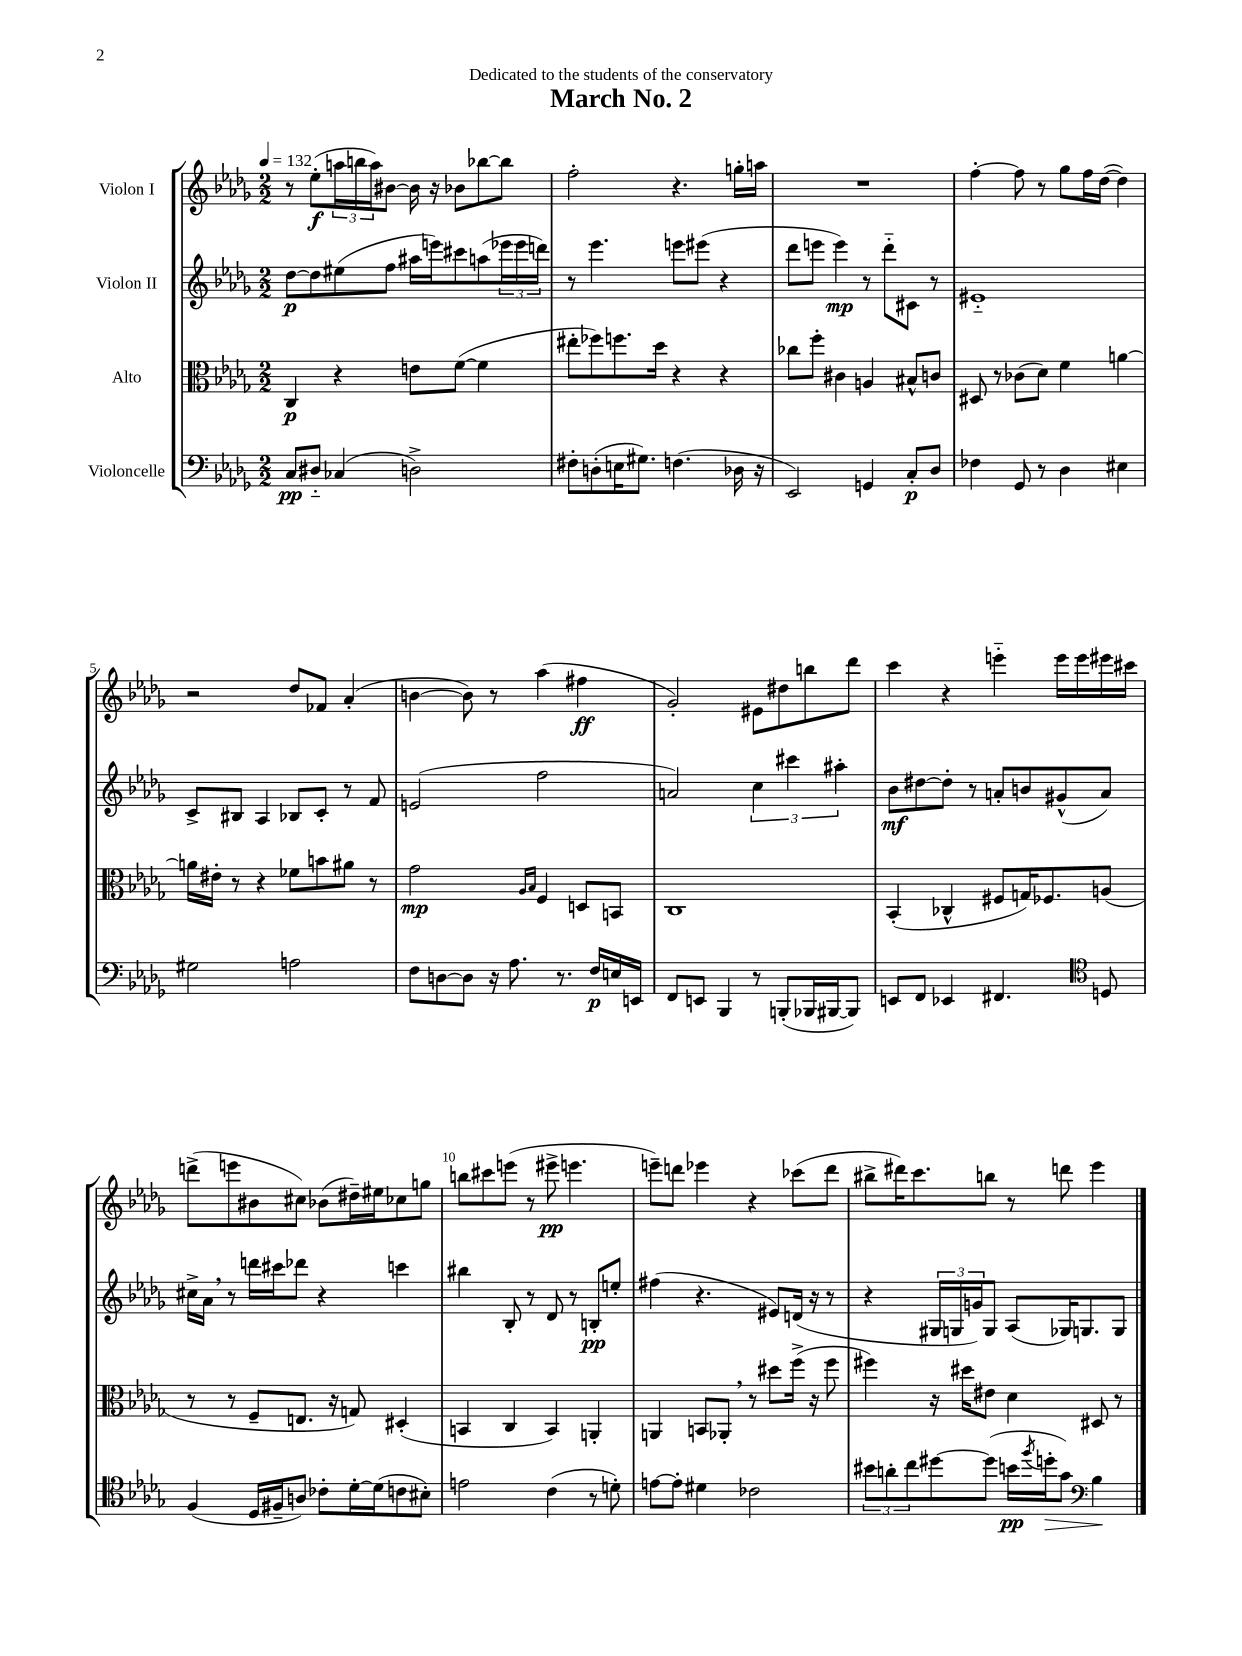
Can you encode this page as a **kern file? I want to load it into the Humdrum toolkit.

**kern	**dynam	**kern	**dynam	**kern	**dynam	**kern	**dynam
*part4	*part4	*part3	*part3	*part2	*part2	*part1	*part1
*staff4	*staff4	*staff3	*staff3	*staff2	*staff2	*staff1	*staff1
*I"Violoncelle	*	*I"Alto	*	*I"Violon II	*	*I"Violon I	*
*clefF4	*	*clefC3	*	*clefG2	*	*clefG2	*
*k[b-e-a-d-g-]	*	*k[b-e-a-d-g-]	*	*k[b-e-a-d-g-]	*	*k[b-e-a-d-g-]	*
*M2/2	*	*M2/2	*	*M2/2	*	*M2/2	*
*MM132	*	*MM132	*	*MM132	*	*MM132	*
=1	=1	=1	=1	=1	=1	=1	=1
8C/L	pp	4C/	p	[8dd-\L	p	8r	.
8D#X/J	.	.	.	8dd-\]	.	(8ee-'\L	f
(4C-X/	.	4r	.	(8ee#X\	.	24aan\L	.
.	.	.	.	.	.	24bbn\	.
.	.	.	.	.	.	24aa\J)	.
.	.	.	.	8ff\J	.	[8b#X\J	.
2Dn^\)	.	8en\L	.	16aa#X\LL	.	16b#\]	.
.	.	.	.	16eeen\J)	.	16r	.
.	.	([8f\J	.	8ccc#X\	.	8b-X\L	.
.	.	4f\]	.	(8aan\	.	[8bb-X\	.
.	.	.	.	24eee-X\L	.	8bb-\J]	.
.	.	.	.	24eee-\	.	.	.
.	.	.	.	24dddn\JJ)	.	.	.
=2	=2	=2	=2	=2	=2	=2	=2
8F#X'\L	.	8ee#X'\L	.	8r	.	2ff'\	.
(8Dn'\	.	8ff-X\)	.	4.eee-\	.	.	.
16En\K	.	8.ffn\	.	.	.	.	.
8.G#X\J)	.	.	.	.	.	.	.
.	.	16dd-\Jk	.	.	.	.	.
(4.Fn\	.	4r	.	8eeen\L	.	4.r	.
.	.	.	.	(8eee#X\J	.	.	.
.	.	4r	.	4r	.	.	.
16D-X\	.	.	.	.	.	16ggn'\LL	.
16r	.	.	.	.	.	16aan\JJ	.
=3	=3	=3	=3	=3	=3	=3	=3
2EE-/)	.	8cc-X\L	.	8ddd-\L	.	1r	.
.	.	8ff'\J	.	8eeen\J	.	.	.
.	.	4c#X\	.	4eee\)	mp	.	.
4GGn/	.	4An/	.	8r	.	.	.
.	.	.	.	8ddd-\L	.	.	.
8C'/L	p	8B#X^^/L	.	8c#X\J	.	.	.
8D-/J	.	8cn/J	.	8r	.	.	.
=4	=4	=4	=4	=4	=4	=4	=4
4F-X\	.	8D#X/	.	1e#X	.	[4ff'\	.
.	.	8r	.	.	.	.	.
8GG-/	.	(8c-X\L	.	.	.	8ff\]	.
8r	.	8d-\J)	.	.	.	8r	.
4D-\	.	4f\	.	.	.	8gg-\L	.
.	.	.	.	.	.	16ff\L	.
.	.	.	.	.	.	([16dd-\JJ	.
4E#X\	.	[4an\	.	.	.	4dd-\])	.
!!LO:LB:g=z
=5	=5	=5	=5	=5	=5	=5	=5
2G#X\	.	16an\LL]	.	8c^/L	.	2r	.
.	.	16e#X'\JJ	.	.	.	.	.
.	.	8r	.	8B#X/J	.	.	.
.	.	4r	.	4A-/	.	.	.
2An\	.	8f-X\L	.	8B-X/L	.	8dd-/L	.
.	.	8bn\	.	8c'/J	.	8f-X/J	.
.	.	8a#X\J	.	8r	.	(4a-'/	.
.	.	8r	.	8f/	.	.	.
=6	=6	=6	=6	=6	=6	=6	=6
8F\L	.	2g-\	mp	(2en/	.	[4bn\	.
[8Dn\	.	.	.	.	.	.	.
8D\J]	.	.	.	.	.	8b\])	.
16r	.	.	.	.	.	8r	.
8.A-\	.	.	.	.	.	.	.
.	.	16qqA-/LL	.	.	.	.	.
.	.	16qqB-/JJ	.	.	.	.	.
.	.	4F/	.	2ff\	.	(4aa-\	.
8.r	.	.	.	.	.	.	.
.	.	8Dn/L	.	.	.	4ff#X\	ff
16F/LL	p	.	.	.	.	.	.
16En/	.	8BBn/J	.	.	.	.	.
16EEn/JJ	.	.	.	.	.	.	.
=7	=7	=7	=7	=7	=7	=7	=7
8FF/L	.	1C	.	2an/)	.	2g-'/)	.
8EEn/J	.	.	.	.	.	.	.
4BBB-/	.	.	.	.	.	.	.
8r	.	.	.	6cc\	.	8e#X\L	.
(8BBBn'/L	.	.	.	.	.	8dd#X\	.
.	.	.	.	6ccc#X\	.	.	.
16BBB-X/L	.	.	.	.	.	8bbn\	.
[16BBB#X/J	.	.	.	.	.	.	.
.	.	.	.	6aa#X'\	.	.	.
8BBB#/J])	.	.	.	.	.	8ddd-\J	.
=8	=8	=8	=8	=8	=8	=8	=8
8EEn/L	.	(4BB-'/	.	8b-\L	mf	4ccc\	.
8FF/J	.	.	.	[8dd#X\	.	.	.
4EE-X/	.	4C-X^^/	.	8dd#'\J]	.	4r	.
.	.	.	.	8r	.	.	.
4.FF#X/	.	8F#X/L	.	8an'/L	.	4eeen\	.
.	.	16Gn/K)	.	8bn/	.	.	.
.	.	8.F-X/	.	.	.	.	.
.	.	.	.	(8g#X^^/	.	16eee\LL	.
.	.	.	.	.	.	16eee\	.
*clefC4	*	*	*	*	*	*	*
8Dn/	.	(8An/J	.	8a/J)	.	16eee#X\	.
.	.	.	.	.	.	16ccc#X\JJ	.
!!LO:LB:g=z
=9	=9	=9	=9	=9	=9	=9	=9
(4F/	.	8r	.	16cc#X^\LL	.	(8dddn^\L	.
.	.	.	.	16a-,\JJ	.	.	.
.	.	8r	.	8r	.	8eeen\	.
16D-/LL	.	8F~/L	.	16dddn\LL	.	8b#X\	.
16F#X~/J	.	.	.	16ccc#X\J	.	.	.
8An/J)	.	8.En/J	.	8ddd-X\J	.	8cc#X\J)	.
8c-X'\L	.	.	.	4r	.	(8b-X\L	.
.	.	16r	.	.	.	.	.
[16d-'\L	.	8Gn/)	.	.	.	16dd#X~\L)	.
(16d-\J]	.	.	.	.	.	16ee#X\J	.
8cn\	.	(4D#X'/	.	4cccn\	.	8cc-X\	.
8B#X'\J)	.	.	.	.	.	8ggn\J	.
=10	=10	=10	=10	=10	=10	=10	=10
2en\	.	4BBn/	.	4bb#X\	.	8bbn\L	.
.	.	.	.	.	.	8ccc#X\	.
.	.	4C/	.	8B-'/	.	(8eeen\J	.
.	.	.	.	8r	.	8r	.
(4c\	.	4BB/)	.	8d-/	.	8eee#X^\	pp
.	.	.	.	8r	.	4.eeen\	.
8r	.	4AAn'/	.	8Bn'/L	pp	.	.
8dn'\)	.	.	.	8een'/J	.	.	.
=11	=11	=11	=11	=11	=11	=11	=11
[8en\L	.	4AAn/	.	(4ff#X\	.	8eeen~\L)	.
8e'\J]	.	.	.	.	.	8dddn\J	.
4d#X\	.	8BBn/L	.	4.r	.	4eee-X\	.
.	.	8AA-X',/J	.	.	.	.	.
2c-X\	.	8r	.	.	.	4r	.
.	.	8dd#X\L	.	8e#X/L)	.	.	.
.	.	(16ff^\Jk	.	(16dn/Jk	.	(8ccc-X\L	.
.	.	16r	.	16r	.	.	.
.	.	8ff\	.	8r	.	8ddd\J	.
=12	=12	=12	=12	=12	=12	=12	=12
12b#X\L	.	4ff#X\)	.	4r	.	8bb#X^\L	.
12an'\	.	.	.	.	.	.	.
.	.	.	.	.	.	16ddd#X\K)	.
12cc\	.	.	.	.	.	.	.
.	.	.	.	.	.	8.ccc\	.
[8dd#X\	.	16r	.	24G#X/LL	.	.	.
.	.	.	.	24Gn/	.	.	.
.	.	16dd#X\KL	.	.	.	.	.
.	.	.	.	24gn/J)	.	.	.
(8dd#\J]	.	8e#X\J	.	8G/J	.	8bbn\J	.
16bn\LL	pp	4d-\	.	(8A-/L	.	8r	.
8qff/	.	.	.	.	.	.	.
!	!LO:HP:b	!	!	!	!	!	!
16ddn'\J	>	.	.	.	.	.	.
8g-\J)	.	.	.	16G-X/K)	.	8dddn\	.
.	.	.	.	8.Gn/	.	.	.
*clefF4	*	*	*	*	*	*	*
4B-\	.	8D#X/	.	.	.	4eee-\	.
.	.	8r	.	8G/J	.	.	.
.	]	.	.	.	.	.	.
==	==	==	==	==	==	==	==
*-	*-	*-	*-	*-	*-	*-	*-
